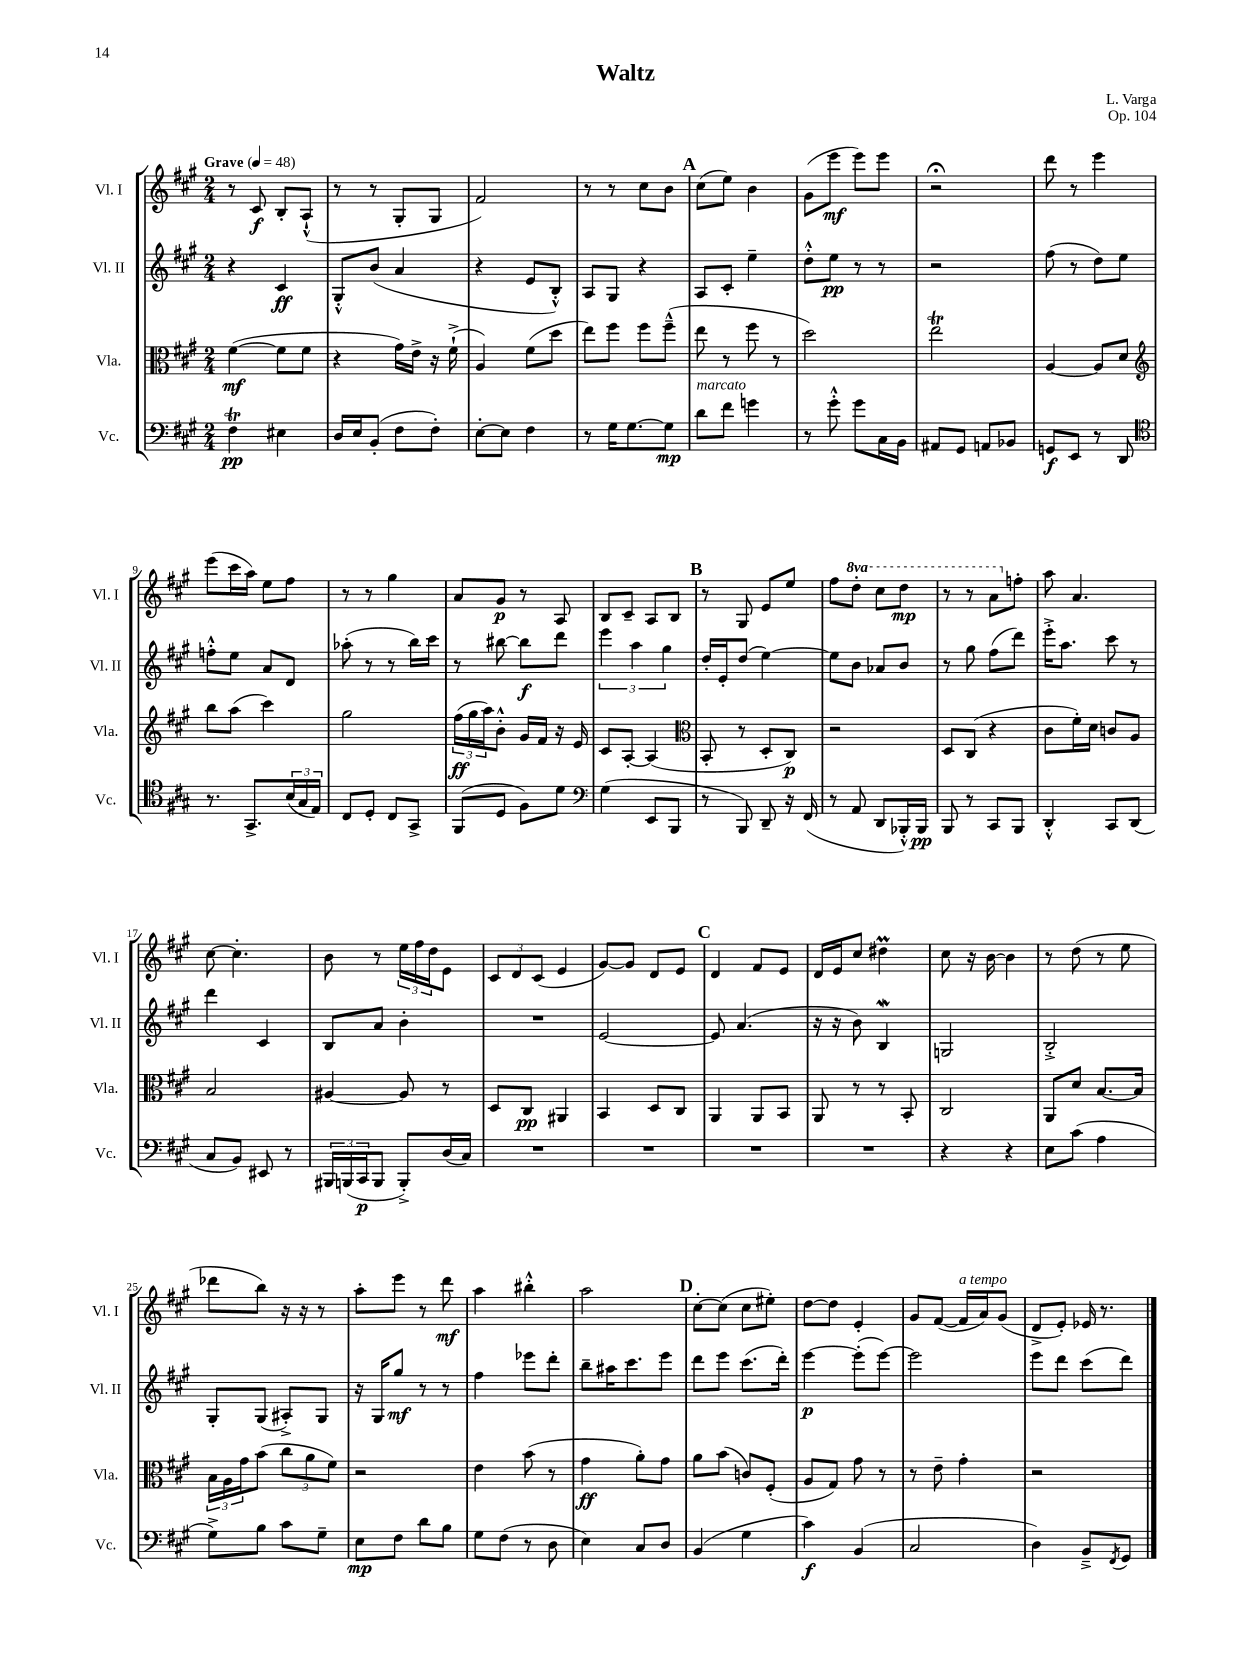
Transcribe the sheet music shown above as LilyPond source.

\header { title = "Waltz" composer = "L. Varga" opus = "Op. 104" }
<<
\new StaffGroup <<
\new Staff = "s0" \with { instrumentName = "Vl. I" shortInstrumentName = "Vl. I" } {
    \clef treble \key a \major \numericTimeSignature \time 2/4 \set Staff.ottavationMarkups = #ottavation-simple-ordinals \tempo "Grave" 4 = 48
    r8 cis'8\f b8-. a8-!-^( |
    r8 r8 gis8-. gis8 |
    fis'2) |
    r8 r8 cis''8 b'8 |
    \mark \markup { \bold "A" } cis''8( e''8) b'4 |
    gis'8( e'''8\mf e'''8) e'''8 |
    r2\fermata |
    d'''8 r8 e'''4 |
    e'''8( cis'''16 a''16) e''8 fis''8 |
    r8 r8 gis''4 |
    a'8 gis'8\p r8 a8 |
    b8 cis'8-- a8 b8 |
    \mark \markup { \bold "B" } r8 gis8 e'8 e''8 |
    fis''8 \ottava #1 d'''8-. cis'''8 d'''8\mp |
    r8 r8 a''8 \ottava #0 f''8-. |
    a''8 a'4. |
    cis''8~ cis''4.-. |
    b'8 r8 \tuplet 3/2 { e''16 fis''16 d''16 } e'8 |
    \tuplet 3/2 { cis'8 d'8 cis'8( } e'4 |
    gis'8~) gis'8 d'8 e'8 |
    \mark \markup { \bold "C" } d'4 fis'8 e'8 |
    d'16 e'16 cis''8 dis''4\prall |
    cis''8 r16 b'16~ b'4 |
    r8 d''8( r8 e''8 |
    des'''8 b''8) r16 r16 r8 |
    a''8-. e'''8 r8 d'''8\mf |
    a''4 bis''4-.-^ |
    a''2 |
    \mark \markup { \bold "D" } cis''8~-. cis''8( cis''8 eis''8-.) |
    d''8~ d''8 e'4-. |
    gis'8 fis'8~( fis'16^\markup { \italic "a tempo" } a'16) gis'8( |
    d'8-> e'8-.) ees'16 r8. \bar "|." |
}
\new Staff = "s1" \with { instrumentName = "Vl. II" shortInstrumentName = "Vl. II" } {
    \clef treble \key a \major \numericTimeSignature \time 2/4
    r4 cis'4\ff |
    gis8-.-^ b'8( a'4 |
    r4 e'8 b8-.-^) |
    a8 gis8 r4 |
    \mark \markup { \bold "A" } a8 cis'8-. e''4-- |
    d''8-.-^ e''8\pp r8 r8 |
    r2 |
    fis''8( r8 d''8) e''8 |
    f''8-.-^ e''8 a'8 d'8 |
    aes''8-.( r8 r8 b''16) cis'''16 |
    r8 bis''8~ bis''8\f d'''8 |
    \tuplet 3/2 { e'''4 a''4 gis''4 } |
    \mark \markup { \bold "B" } d''16-. e'16-. d''8( e''4~) |
    e''8 b'8 aes'8 b'8 |
    r8 gis''8 fis''8( d'''8) |
    e'''16-.-> a''8. cis'''8 r8 |
    d'''4 cis'4 |
    b8 a'8 b'4-. |
    R2 |
    e'2~ |
    \mark \markup { \bold "C" } e'8 a'4.( |
    r16 r16 b'8) b4\mordent |
    g2 |
    b2-.-> |
    gis8-. gis8( ais8-.->) gis8 |
    r16 gis16 gis''8\mf r8 r8 |
    fis''4 ees'''8 d'''8-. |
    b''8-- ais''16 cis'''8. e'''8 |
    \mark \markup { \bold "D" } d'''8 e'''8 cis'''8.( d'''16-.) |
    e'''4~\p e'''8-.( e'''8~) |
    e'''2 |
    e'''8 d'''8 cis'''8( d'''8) \bar "|." |
}
\new Staff = "s2" \with { instrumentName = "Vla." shortInstrumentName = "Vla." } {
    \clef alto \key a \major \numericTimeSignature \time 2/4
    fis'4~\mf( fis'8 fis'8 |
    r4 gis'16) e'16-> r16 fis'16-!->( |
    a4) fis'8( d''8 |
    e''8) fis''8 fis''8 fis''8---^( |
    \mark \markup { \bold "A" } e''8 r8 fis''8 r8 |
    d''2) |
    e''2\trill |
    a4~ a8 d'8 |
    \clef treble b''8 a''8( cis'''4) |
    gis''2 |
    \tuplet 3/2 { fis''16\ff( gis''16 a''16) } b'8-.-^ gis'16 fis'16 r16 e'16 |
    cis'8 a8~-. a4( |
    \mark \markup { \bold "B" } \clef alto b,8-. r8 d8-. cis8\p) |
    r2 |
    d8 cis8( r4 |
    cis'8 fis'16-.) d'16 c'8 a8 |
    b2 |
    ais4~ ais8 r8 |
    d8 cis8\pp ais,4 |
    b,4 d8 cis8 |
    \mark \markup { \bold "C" } a,4 a,8 b,8 |
    a,8 r8 r8 b,8-. |
    cis2 |
    a,8 d'8 b8.~ b16 |
    \tuplet 3/2 { b16 a16 gis'16 } b'8( \tuplet 3/2 { cis''8 a'8 fis'8) } |
    r2 |
    e'4 b'8( r8 |
    gis'4\ff a'8-.) gis'8 |
    \mark \markup { \bold "D" } a'8 b'8( c'8) fis8-.( |
    a8 gis8) gis'8 r8 |
    r8 e'8-- gis'4-. |
    r2 \bar "|." |
}
\new Staff = "s3" \with { instrumentName = "Vc." shortInstrumentName = "Vc." } {
    \clef bass \key a \major \numericTimeSignature \time 2/4
    fis4\trill\pp eis4 |
    d16 e16 b,8-.( fis8 fis8-.) |
    e8~-. e8 fis4 |
    r8 gis16 gis8.~ gis8\mp |
    \mark \markup { \bold "A" } d'8^\markup { \italic "marcato" } fis'8 g'4 |
    r8 gis'8-.-^ gis'8 cis16 b,16 |
    ais,8 gis,8 a,8 bes,8 |
    g,8\f e,8 r8 d,8 |
    \clef tenor r8. gis,8.-> \tuplet 3/2 { b16( gis16 e16) } |
    cis8 d8-. cis8 gis,8-> |
    fis,8( d8 fis8) d'8 |
    \clef bass gis4( e,8 b,,8 |
    \mark \markup { \bold "B" } r8 b,,8) d,8-- r16 fis,16( |
    r8 a,8 d,8 bes,,16-.-^) bes,,16\pp |
    b,,8 r8 cis,8 b,,8 |
    d,4-.-^ cis,8 d,8( |
    cis8 b,8) eis,8 r8 |
    \tuplet 3/2 { bis,,16 b,,16( cis,16\p } b,,8 b,,8-.->) d16( cis16) |
    R2 |
    R2 |
    \mark \markup { \bold "C" } R2 |
    R2 |
    r4 r4 |
    e8 cis'8( a4 |
    gis8->) b8 cis'8 gis8-- |
    e8\mp fis8 d'8 b8 |
    gis8 fis8( r8 d8 |
    e4) cis8 d8 |
    \mark \markup { \bold "D" } b,4( gis4 |
    cis'4\f) b,4( |
    cis2 |
    d4) b,8---> \acciaccatura { fis,8 } gis,8 \bar "|." |
}
>>
>>
